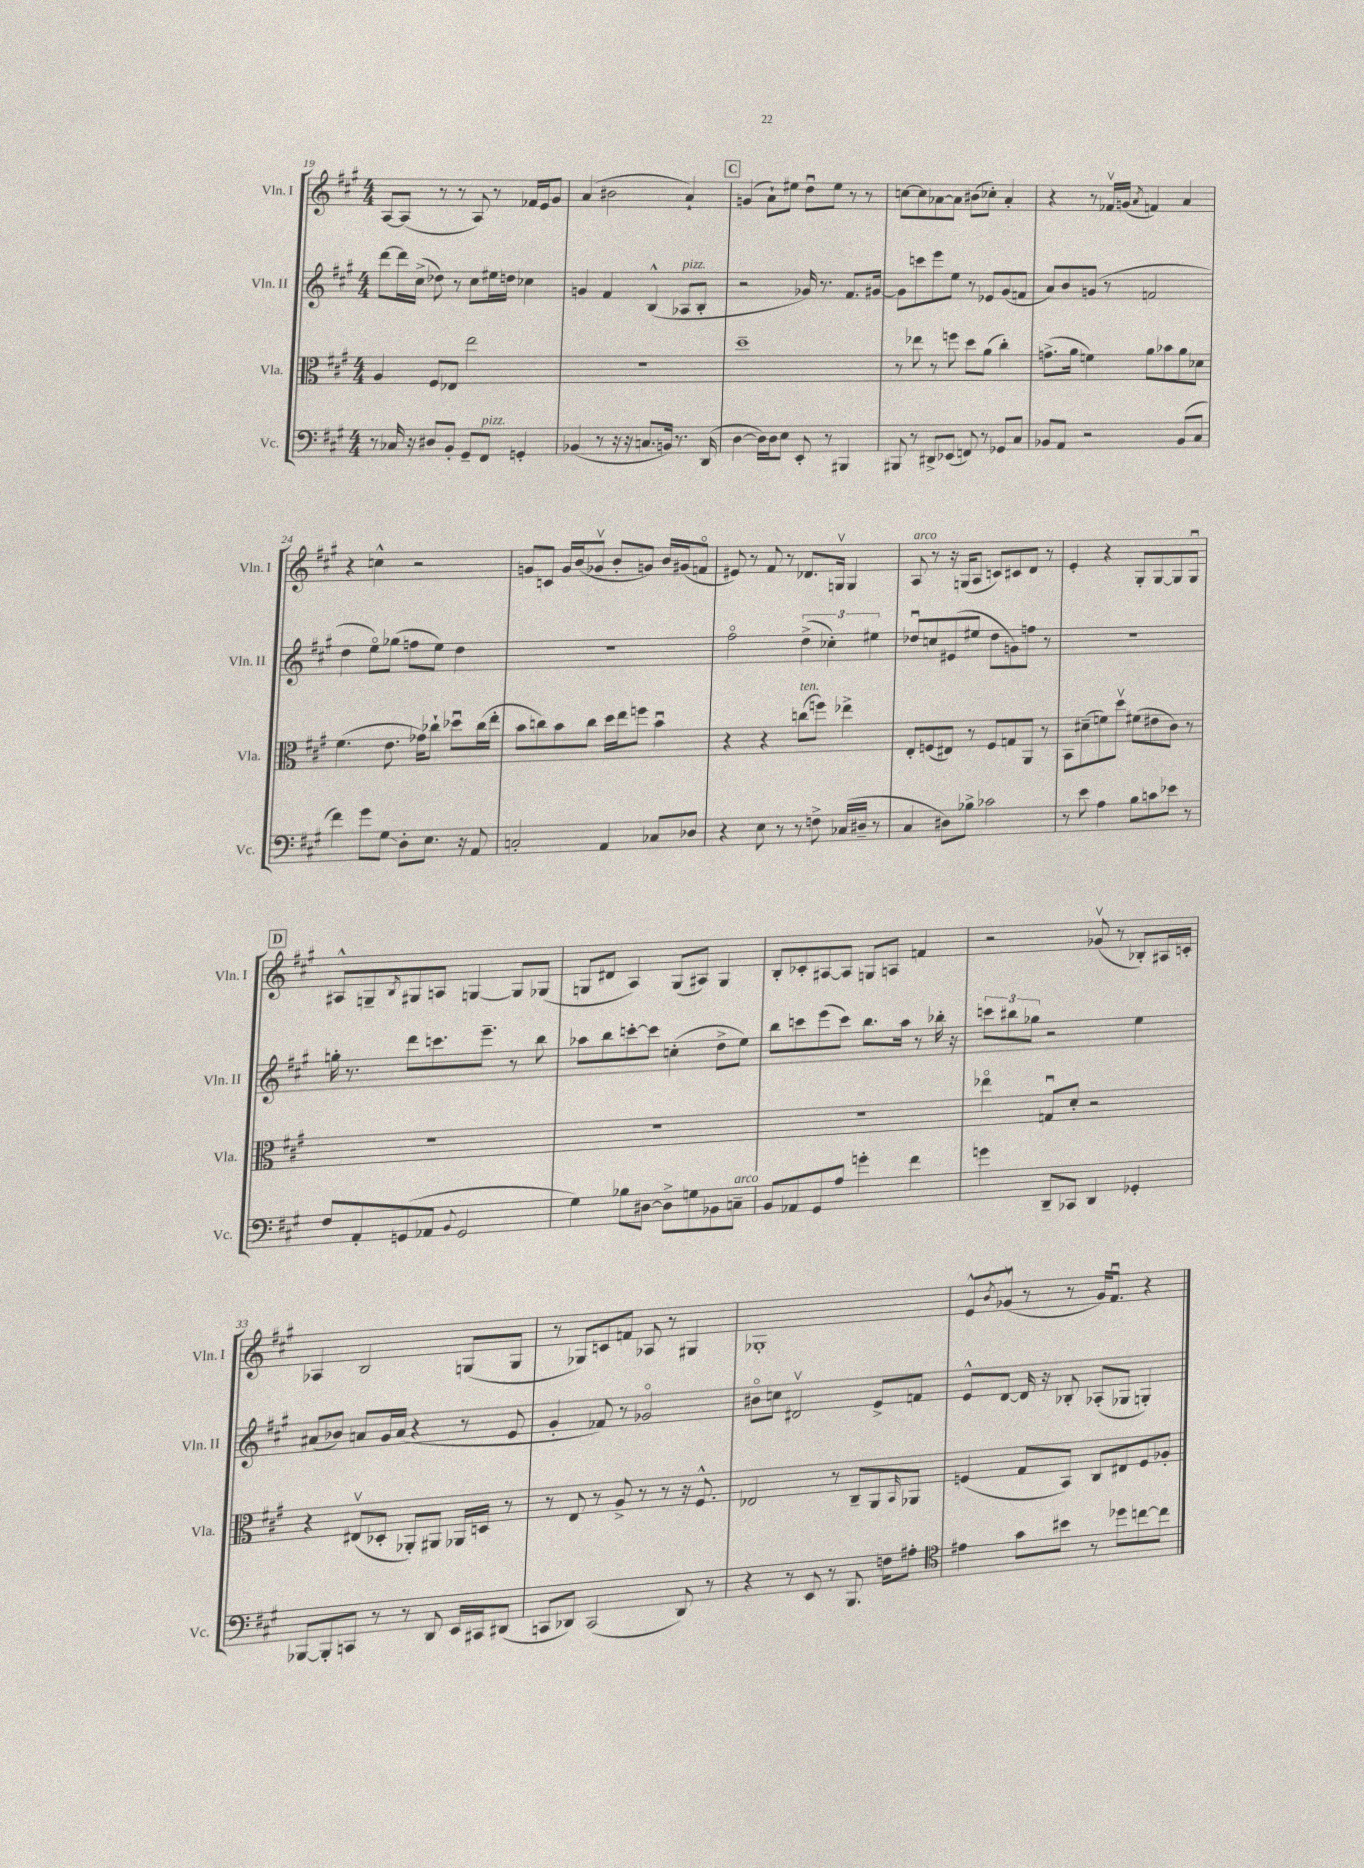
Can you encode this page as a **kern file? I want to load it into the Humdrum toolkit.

**kern	**kern	**kern	**kern
*staff4	*staff3	*staff2	*staff1
*clefF4	*clefC3	*clefG2	*clefG2
*k[f#c#g#]	*k[f#c#g#]	*k[f#c#g#]	*k[f#c#g#]
*M4/4	*M4/4	*M4/4	*M4/4
8r	4A	[8ddd	[8A
16C-	.	16ddd]	(8A]
16r	.	(16cc#^	.
8D#	8F#	8dd-)	8r
8BB'	8E-	8r	8r
8GG#~	2ee	8cc#	8A)
8FF#	.	16ee#	8r
.	.	16dd	.
4GG'	.	4cc-	16f-
.	.	.	16e
.	.	.	8g#
=	=	=	=
(4BB-	1r	4g	(4a
8r	.	4f#	2b#
16r	.	.	.
16r	.	.	.
8.C	.	(4B^^	.
16BB)	.	.	.
8.r	.	8A-	4a`)
.	.	8B'	.
(16DD	.	.	.
=	=	=	=
[4D	1dd~	2r	(4g
16D])	.	.	8a`)
16D	.	.	.
8E	.	.	8ee#
8EE'	.	16g-)	8ddu
.	.	8.r	.
8r	.	.	8ee#
4BBB#	.	8.f#	8r
.	.	.	8r
.	.	[16g#	.
=	=	=	=
8BBB#	8r	8g#]	[8cc
8r	8ee-	8ccc	8cc]
8DD#^	8r	8eee	[8a-
(8EE-	8ff	8ee	8a-]
8FF)	8dd	8r	(8b#
8r	(8a	8e-	8cc-')
8GG-	4cc#')	(8g#	4a-'
8C#	.	8f	.
=	=	=	=
8BB-	(8.g^	8a)	4r
8AA	.	8b	.
.	16a	.	.
2r	4f)	(8g	8r
.	.	8r	16f-v
.	.	.	(16g
.	.	.	8qa
.	8a	2f	4f)
.	8b-	.	.
(8BB-	8a	.	4a
8C#	8d-	.	.
=	=	=	=
4f#)	(4.f#	4dd	4r
8g#	.	8eeo)	4cc^^
8G#	8.e	(8gg-	.
8D'	.	8ff	2r
.	16g-)	.	.
8.E	8cc-`	8ee)	.
.	8dd-u	4dd	.
16r	.	.	.
8AA	(16cc-	.	.
.	16ee'	.	.
=	=	=	=
2C'	8b	1r	8g
.	8cc)	.	8c
.	8b	.	16g
.	.	.	(16b
.	8cc	.	8g-v
4AA	16dd	.	8b'
.	16ee	.	.
.	8ff	.	8g)
8C-	4bu	.	16b
.	.	.	(16g#
8D-	.	.	8fo
=	=	=	=
4r	4r	2ff#o	8e#)
.	.	.	8r
8E	4r	.	8f#
8r	.	.	8r
8r	(8cc	(6dd^	8.d-
8F^	8ff)	.	.
.	.	6cc-')	.
.	.	.	16Gv
(16C-	4ee-^	.	4G
16D#~	.	.	.
.	.	6ee#	.
8r	.	.	.
=	=	=	=
4C#	8E'	8dd-u	8A
.	(8F	8cc	8r
8D#)	8E#)	(8e#	16r
.	.	.	(16G
8B-^	8r	8ee#	8A
2c-	8F	8dd-	8c)
.	8G	8g)	8c#
.	8AA	8ff	8d
.	8r	8r	8r
=	=	=	=
8r	8BB	1r	4e'
8e	(8d#~	.	.
4A	8f)	.	4r
.	8ddv	.	.
8B	(8f#	.	8G#'
8c	8e#	.	[8G#
8e-	8c#)	.	8G#]
8r	8r	.	8G#u
=	=	=	=
8F#	1r	16gg'	8A#^^
.	.	8.r	.
8AA'	.	.	8G~
.	.	.	8qB
(8GG	.	8ddd	8G#
8AA-	.	8.ccc	8A
8qqBB	.	.	.
2GG	.	.	[4G
.	.	8.eee~	.
.	.	8r	8G]
.	.	8bb	(8G-
=	=	=	=
4G#)	1r	8aa-	8G
.	.	8bb	8d#
8B-	.	[8ccc'	4A)
[8D#	.	8ccc]	.
8D#^]	.	(4cc'	(8G
8G	.	.	8A#)
8BB-	.	8dd^	4G
8C~	.	8ee)	.
=	=	=	=
8BB	1r	8bb	8B'
8AA-	.	8ccc	8c-'
8GG#	.	(8eee	[8A#
8A	.	8ccc)	8A#]
4g'	.	8.bb	8G
.	.	.	8A
.	.	16aa	.
4f#	.	8r	4f
.	.	16bb-'	.
.	.	16r	.
=	=	=	=
4g	4ee-o	12ccc	2r
.	.	12bb#	.
.	.	12gg-	.
8DD~	8Gu	2r	.
8CC-	8d'	.	.
4DD	2r	.	(8g-v
.	.	.	8r
4GG-'	.	4ee	8B-')
.	.	.	16A#
.	.	.	16c'
=	=	=	=
[8BBB-	4r	(8a#	4A-
8BBB-']	.	8b-)	.
8CC	(8E#v	8a	2B
8r	8D-'	16g#	.
.	.	(16a	.
8r	8AA-')	4r	.
8DD	8AA#	.	.
16EE	16AA-	8r	(8G
16CC#	16D	.	.
(8DD#	8r	8e	8G
=	=	=	=
8CC	8r	4g#'	8r
8DD-)	8E	.	8G-)
(2CC	8r	8f-)	8c
.	8A^	8r	8f
.	8r	2g-o	8A-
.	8r	.	8r
8DD-)	16r	.	4G#
.	8.F#^^	.	.
8r	.	.	.
=	=	=	=
4r	2E-	8b#o	1G-'
.	.	8cc	.
8r	.	2d#v	.
8EE	.	.	.
8r	8r	.	.
8.BBB	8C#~	.	.
.	8AA	8e^	.
16F	.	.	.
.	16qqBB	.	.
8A#'	8AA-	8f	.
=	=	=	=
*clefC4	*	*	*
4e#	(4F	8e^^	8e^^
.	.	.	8qb
.	.	[8d	(8g-v
8g#	8G#	16d]	8r
.	.	16r	.
8b#	8BB)	8B-'	8r
8r	8C#	(8A-'	16g-)
.	.	.	8.f#u
8dd-	8E#	8G-	.
[8cc	8F	4G')	4r
8cc]	8A-'	.	.
==	==	==	==
*-	*-	*-	*-
